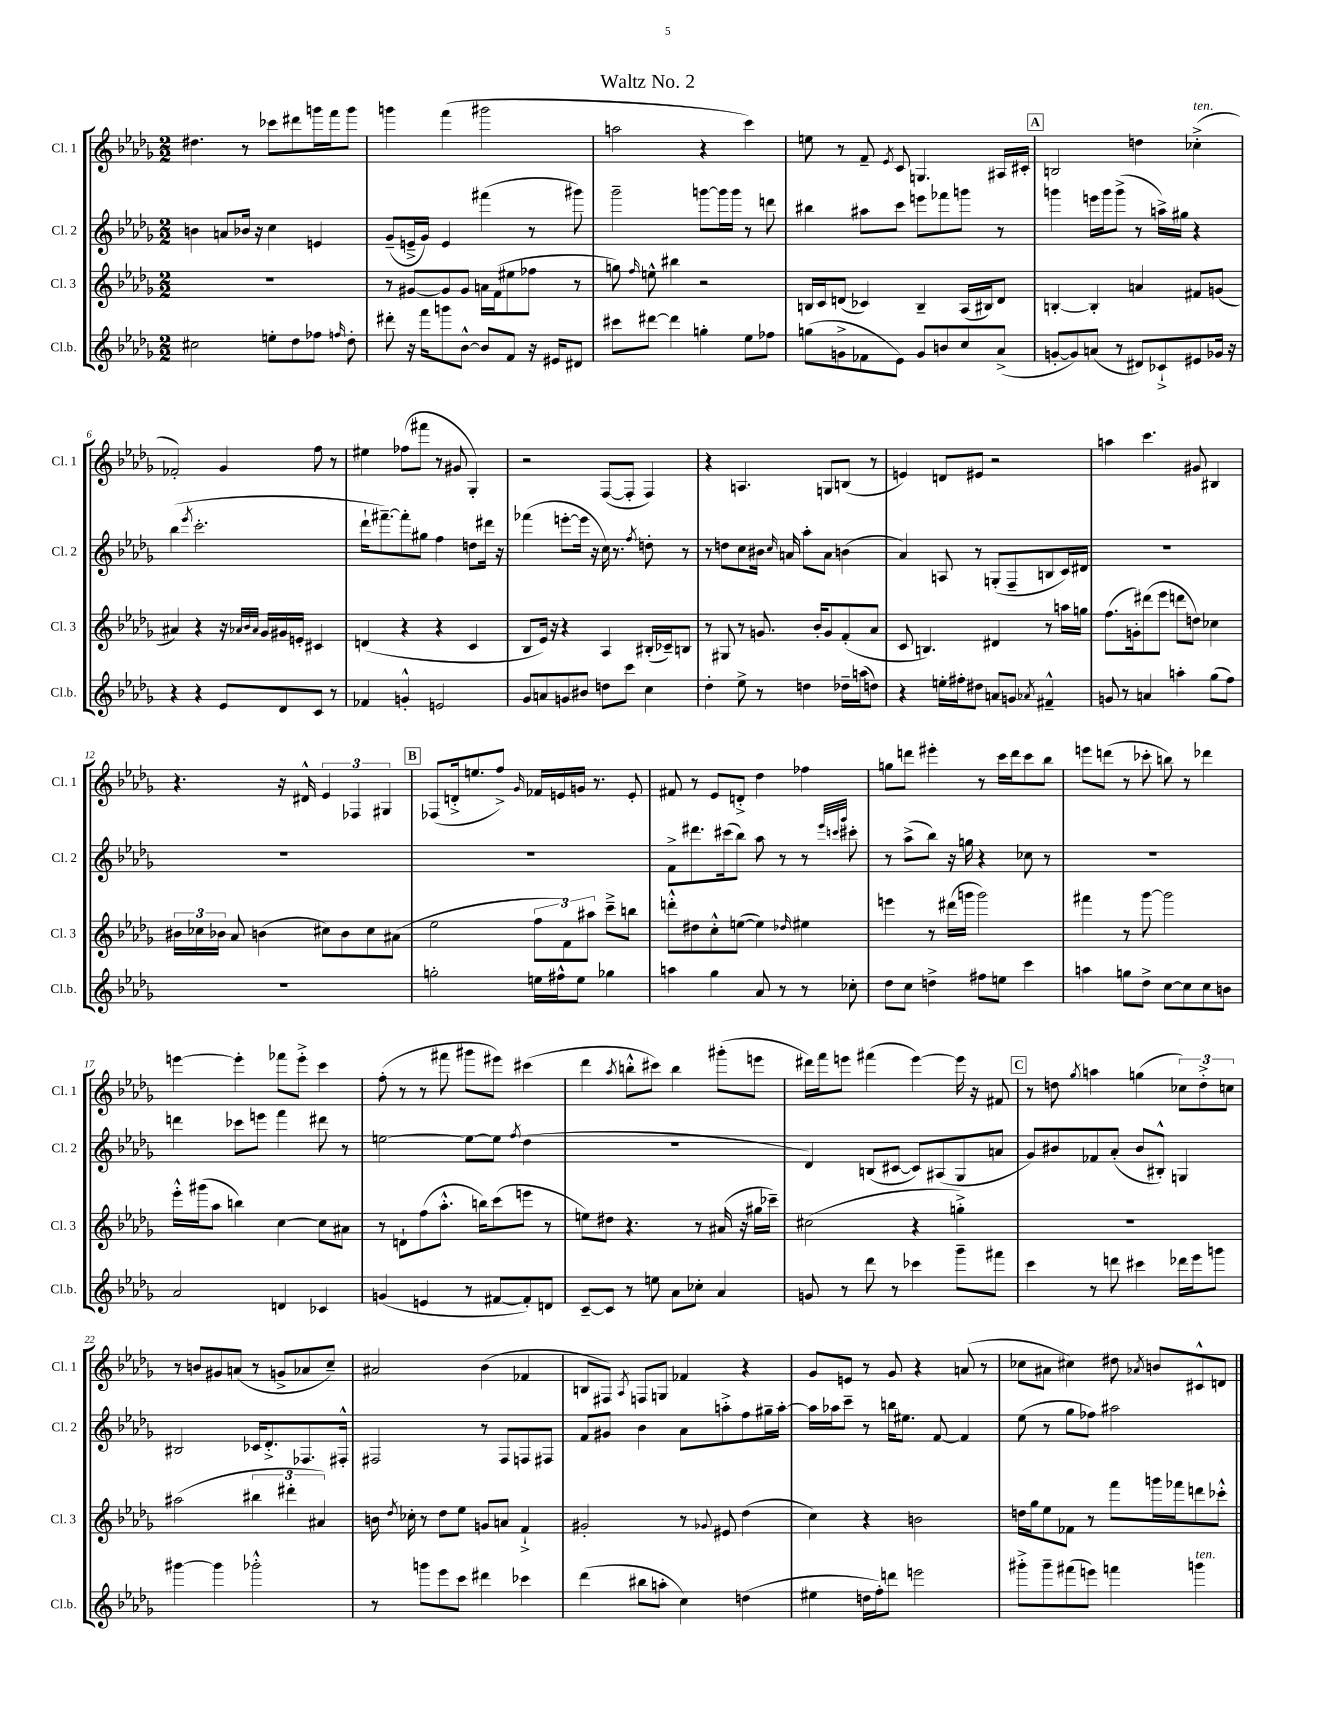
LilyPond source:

\header { title = "Waltz No. 2" }
<<
\new StaffGroup <<
\new Staff = "s0" \with { instrumentName = "Cl. 1" shortInstrumentName = "Cl. 1" } {
    \clef treble \key des \major \numericTimeSignature \time 2/2
    \autoBeamOff dis''4. r8 ces'''8[ dis'''8 g'''16 f'''16 g'''8] |
    g'''4 f'''4( gis'''2 |
    a''2 r4 c'''4) |
    e''8 r8 f'8-- \acciaccatura { ees'8 } c'8 g4. ais16[ cis'16]-. |
    \mark \markup { \box "A" } b2 d''4 ces''4-.->^\markup { \italic "ten." }( |
    fes'2-.) ges'4 f''8 r8 |
    eis''4 fes''8[( fis'''8] r8 gis'8 ges4-.) |
    r2 f8[~( f8]-. f4) |
    r4 a4. g8[ b8]( r8 |
    e'4) d'8[ eis'8] r2 |
    a''4 c'''4. gis'8 bis4 |
    r4. r16 dis'16-^ \tuplet 3/2 { ees'4 fes4 gis4 } |
    \mark \markup { \box "B" } fes8[( d'16-.-> e''8. f''8]->) \grace { ges'16 } fes'16[ e'16 g'16] r8. e'8-. |
    fis'8 r8 ees'8[ d'8]-.-> des''4 fes''4 |
    g''8[ d'''8] eis'''4-. r8 c'''16[ d'''16 c'''8 bes''8] |
    e'''8[ d'''8]( r8 ces'''8-. b''8) r8 des'''4 |
    e'''4~ e'''4-. fes'''8[ e'''8]-.-> c'''4 |
    f''8-.( r8 r8 fis'''8 gis'''8[ eis'''8]) cis'''4( |
    des'''4 \acciaccatura { aes''8 } b''8[-.-^ cis'''8]) b''4 gis'''8[-.( e'''8] |
    dis'''16[) f'''16 e'''8] fis'''4( e'''4~) e'''16 r16 fis'8 |
    \mark \markup { \box "C" } r8 d''8 \acciaccatura { ges''8 } a''4 g''4( \tuplet 3/2 { ces''8[) d''8-.-> c''8] } |
    r8 b'8[ gis'8 a'8]( r8 g'8[-> aes'8 c''8]--) |
    ais'2 bes'4( fes'4 |
    b8[ fis8]) \acciaccatura { aes8 } f8[ g8] fes'4 r4 |
    ges'8[ e'8] r8 ges'8 r4 a'8( r8 |
    ces''8[ ais'8] cis''4) dis''8 \acciaccatura { aes'8 } b'8[ cis'8-^ d'8] \bar "|." |
}
\new Staff = "s1" \with { instrumentName = "Cl. 2" shortInstrumentName = "Cl. 2" } {
    \clef treble \key des \major \numericTimeSignature \time 2/2
    \autoBeamOff b'4 a'8[ bes'16] r16 c''4 e'4 |
    ges'8[--( e'16---> ges'16]) e'4 fis'''4( r8 gis'''8) |
    ges'''2-- g'''8[~ g'''16 g'''16] r8 d'''8 |
    bis''4 ais''8[ c'''8] e'''8[ fes'''8 g'''8] r8 |
    \mark \markup { \box "A" } g'''4 e'''16[ g'''16 g'''8]->( r8 a''16[->) gis''16] r4 |
    bes''4( \acciaccatura { ees'''8 } c'''2.-. |
    des'''16[-! fis'''8.~--) fis'''8-. gis''8] f''4 d''8[ dis'''16] r16 |
    fes'''4( e'''8[~-. e'''16] r16 c''16) r8. \acciaccatura { f''8 } d''8-. r8 |
    r8 d''8[ c''8 bis'16] \grace { c''16 } a'16 aes''8[-. a'8] b'4( |
    aes'4) a8 r8 g8[-.( f8-- b8 c'16) dis'16] |
    R1 |
    R1 |
    \mark \markup { \box "B" } R1 |
    f'8[-> dis'''8. cis'''16( bes''8]) aes''8 r8 r8 \grace { ees'''32[ c'''32 ges'''32] } cis'''8-. |
    r8 aes''8[->( bes''8]) r16 g''16 r4 ces''8 r8 |
    R1 |
    d'''4 ces'''8[ e'''8] f'''4 dis'''8 r8 |
    e''2~ e''8[~ e''8] \acciaccatura { f''8 } des''4( |
    R1 |
    des'4) b8[( cis'8]~ cis'8[) ais8( ges8 a'8] |
    \mark \markup { \box "C" } ges'8[) bis'8 fes'8 aes'8]-.( bis'8[ bis8]-.-^) g4 |
    bis2 ces'16[ des'8.-.-> fes8. fis16]-.-^ |
    fis2 r8 fis8[ f8 fis8] |
    f'8[ gis'8] bes'4 aes'8[ a''8-.-> f''8 gis''16-- a''16]~-. |
    a''16[ aes''16 c'''8]-- r8 b''16[ eis''8.] f'8~ f'4 |
    ees''8( r8 ges''8[ fes''8]) ais''2 \bar "|." |
}
\new Staff = "s2" \with { instrumentName = "Cl. 3" shortInstrumentName = "Cl. 3" } {
    \clef treble \key des \major \numericTimeSignature \time 2/2
    \autoBeamOff R1 |
    r8 gis'8[~ gis'8 gis'8] a'16[ f'16( eis''8 fes''8] r8 |
    g''8) \grace { f''16 } e''8-^ bis''4 r2 |
    b16[ c'16 d'8]( ces'4) b4-- aes16[( bis16) d'8] |
    \mark \markup { \box "A" } b4~-. b4-. a'4 fis'8[ g'8]( |
    ais'4) r4 r16 \grace { aes'32[ bes'32 aes'32] } ges'16[ gis'16 e'16]-. cis'4 |
    d'4( r4 r4 c'4 |
    bes8[ ees'16]) r16 r4 aes4 bis16[-.( ces'16--) b8] |
    r8 gis8 r8 g'8. bes'16[-. g'8 f'8-.( aes'8] |
    c'8 b4.) dis'4 r8 a''16[ g''16] |
    f''8.[( g'16-.) dis'''8( ees'''8] d'''8[ d''8]) ces''4 |
    \tuplet 3/2 { bis'16[ ces''16 bes'16] } aes'8 b'4( cis''8[) b'8 cis''8 ais'8]( |
    \mark \markup { \box "B" } ees''2 \tuplet 3/2 { f''8[ f'8) ais''8] } c'''8[---> b''8] |
    d'''8[-.-^ dis''8 c''8-.-^ e''8]~( e''4) \grace { des''16 } eis''4 |
    e'''4 r8 dis'''16[( g'''16] g'''2) |
    fis'''4 r8 ges'''8~ ges'''2 |
    ees'''16[-.-^ gis'''16( aes''8] b''4) c''4~ c''8[ ais'8] |
    r8 d'8[-! f''8( aes''8.]-.-^ b''16[) c'''8( e'''8] r8 |
    e''8[) dis''8] r4. r8 ais'16( r16 gis''16[ ces'''16]--) |
    cis''2( r4 g''4-.->) |
    \mark \markup { \box "C" } R1 |
    ais''2( \tuplet 3/2 { bis''4 dis'''4-. ais'4) } |
    b'16 \acciaccatura { des''8 } ces''16-. r8 des''8[ ees''8] g'8[ a'8] f'4-!-> |
    gis'2-. r8 \appoggiatura { ges'8 } eis'8 des''4( |
    c''4) r4 b'2 |
    d''16[ ges''16 ees''8 fes'8] r8 f'''8[ g'''16 fes'''16 d'''8 ces'''8]-.-^ \bar "|." |
}
\new Staff = "s3" \with { instrumentName = "Cl.b." shortInstrumentName = "Cl.b." } {
    \clef treble \key des \major \numericTimeSignature \time 2/2
    \autoBeamOff cis''2 e''8[-. des''8 fes''8] \grace { f''16 } des''8-. |
    dis'''8-. r16 f'''16[ g'''8 bes'8]~-^ bes'8[ f'8] r16 eis'16[ dis'8] |
    cis'''8[ dis'''8]~ dis'''4 g''4-. ees''8[ fes''8] |
    g''8[( g'8-> fes'8 ees'8]) g'8[ b'8 c''8 aes'8]->( |
    \mark \markup { \box "A" } g'8[~-. g'8) a'8]( r8 dis'8[) ces'8-!-> eis'8 ges'16] r16 |
    r4 r4 ees'8[ des'8 c'8] r8 |
    fes'4 g'4-.-^ e'2 |
    ges'8[ a'8 g'8 bis'8] d''8[ c'''8] c''4 |
    des''4-. ees''8-> r8 d''4 des''16[-- a''16( d''8]) |
    r4 e''16[-. fis''16-. dis''8] a'8[ g'8] \acciaccatura { aes'8 } fis'4---^ |
    g'8 r8 a'4 a''4-. ges''8[( f''8]) |
    R1 |
    \mark \markup { \box "B" } g''2-. e''16[ fis''16-^ e''8] ges''4 |
    a''4 ges''4 aes'8 r8 r8 ces''8-. |
    des''8[ c''8] d''4-> fis''8[ e''8] c'''4 |
    a''4 g''8[ des''8]-> c''8[~ c''8 c''8 b'8] |
    aes'2 d'4 ces'4 |
    g'4( e'4 r8 fis'8[~ fis'8-.) d'8] |
    c'8[~-- c'8] r8 e''8 aes'8[ ces''8]-. aes'4 |
    g'8 r8 des'''8 r8 ces'''4 ges'''8[-- fis'''8] |
    \mark \markup { \box "C" } c'''4 r8 d'''8 cis'''4 des'''16[ ees'''16 g'''8] |
    gis'''4~ gis'''4 ges'''2-.-^ |
    r8 g'''8[ ees'''8 c'''8] dis'''4 ces'''4 |
    des'''4( bis''8[ a''8]-. c''4) d''4( |
    eis''4 d''16[ f''16-.) d'''8] e'''2 |
    gis'''8[-.-> gis'''8-- fis'''8( e'''8]) f'''4 g'''4^\markup { \italic "ten." } \bar "|." |
}
>>
>>
